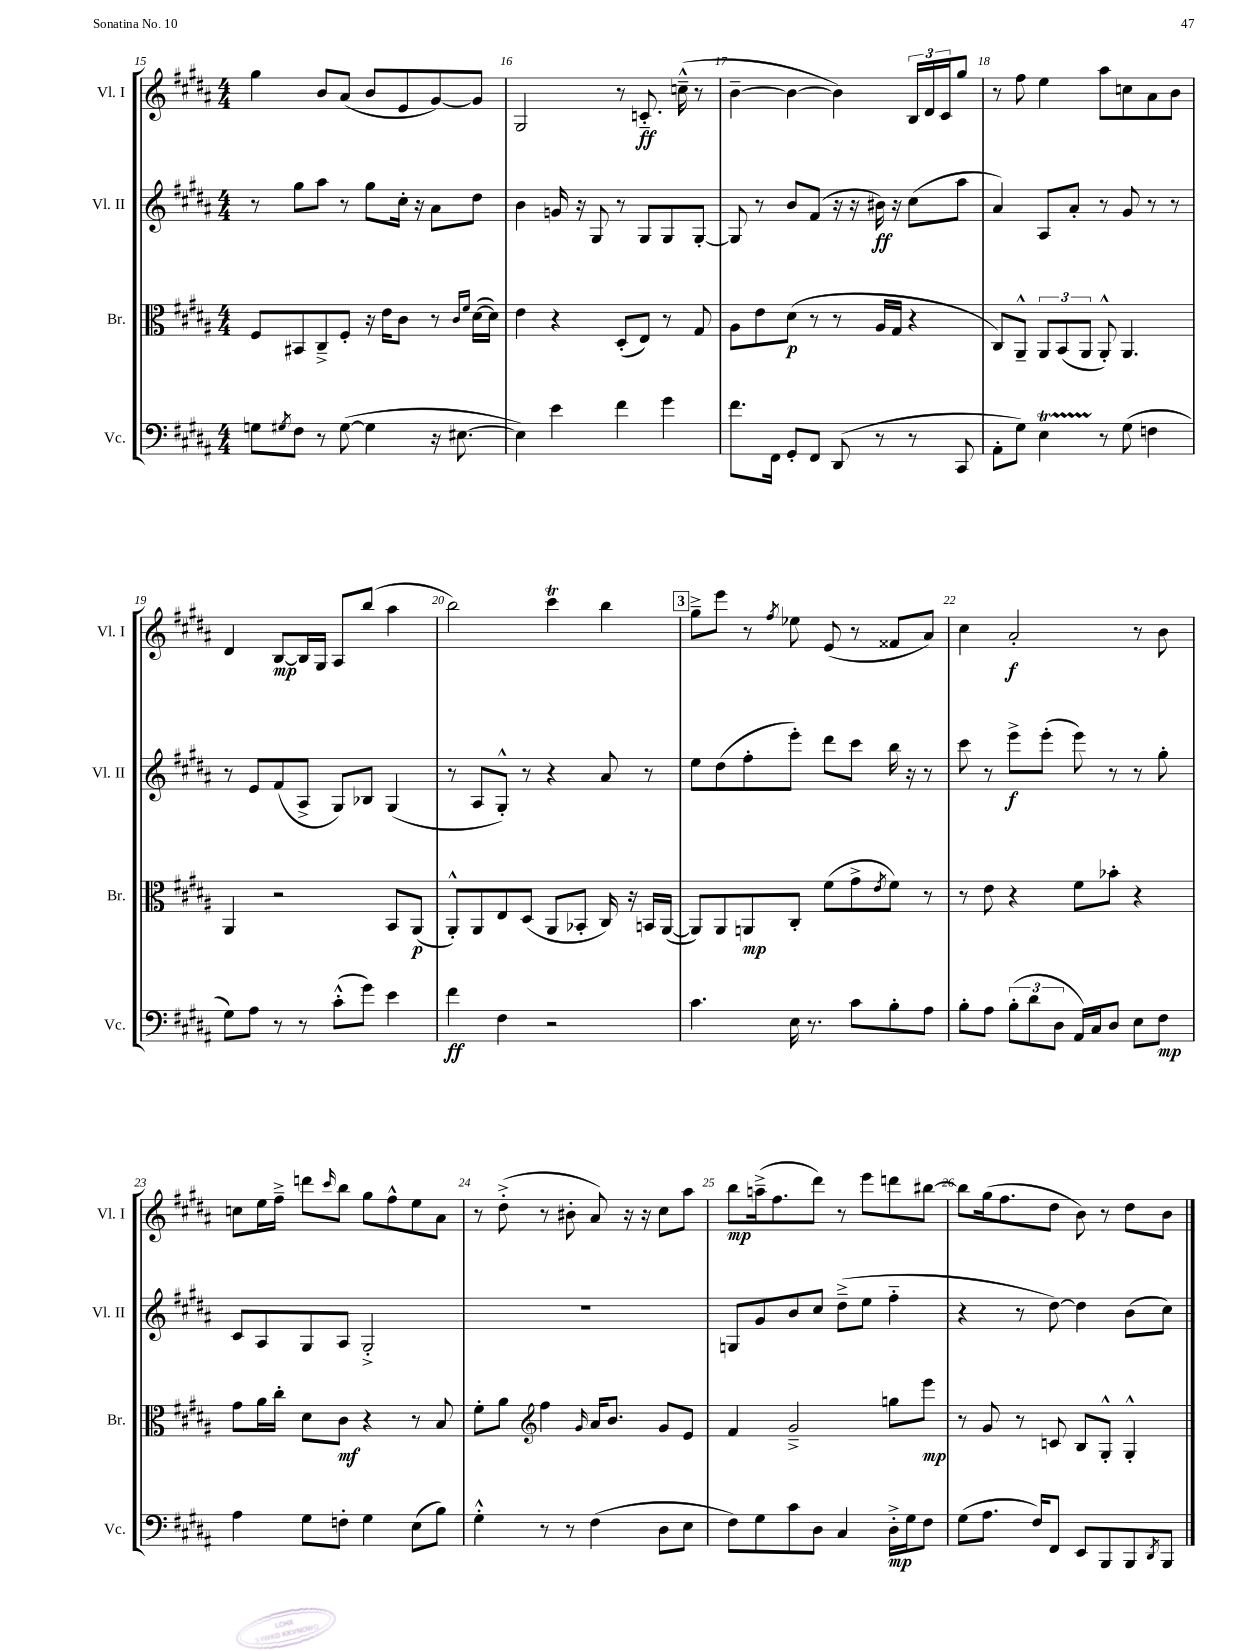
<<
\new StaffGroup <<
\new Staff = "s0" \with { instrumentName = "Vl. I" shortInstrumentName = "Vl. I" } {
    \clef treble \key b \major \numericTimeSignature \time 4/4
    gis''4 b'8 ais'8( b'8 e'8 gis'8~) gis'8 |
    gis2 r8 c'8.-_\ff c''16---^( r8 |
    b'4~-- b'4~ b'4) \tuplet 3/2 { b16 dis'16 cis'16 } gis''8 |
    r8 fis''8 e''4 ais''8 c''8 ais'8 b'8 |
    dis'4 b8~\mp b16 gis16 ais8 b''8( ais''4 |
    b''2) cis'''4\trill b''4 |
    \mark \markup { \box "3" } gis''8---> e'''8 r8 \acciaccatura { fis''8 } ees''8 e'8( r8 fisis'8 ais'8) |
    cis''4 ais'2-.\f r8 b'8 |
    c''8 e''16 fis''16---> d'''8 \grace { cis'''16 } b''8 gis''8 fis''8-^ e''8 ais'8 |
    r8 dis''8-.->( r8 bis'8-. ais'8) r16 r16 cis''8 ais''8 |
    b''8\mp a''16--->( fis''8. dis'''8) r8 e'''8 d'''8 bis''8~ |
    bis''8 gis''16( fis''8. dis''8 b'8) r8 dis''8 b'8 \bar "|." |
}
\new Staff = "s1" \with { instrumentName = "Vl. II" shortInstrumentName = "Vl. II" } {
    \clef treble \key b \major \numericTimeSignature \time 4/4
    r8 gis''8 ais''8 r8 gis''8 cis''16-. r16 ais'8 dis''8 |
    b'4 g'16 r16 gis8 r8 gis8 gis8 gis8~-. |
    gis8 r8 b'8 fis'8( r16 r16 bis'16\ff) r16 cis''8( ais''8 |
    ais'4) ais8 ais'8-. r8 gis'8 r8 r8 |
    r8 e'8 fis'8( ais8-> gis8) bes8 gis4( |
    r8 ais8 gis8-.-^) r8 r4 ais'8 r8 |
    \mark \markup { \box "3" } e''8 dis''8( fis''8-. e'''8-.) dis'''8 cis'''8 b''16 r16 r8 |
    cis'''8 r8 e'''8->\f e'''8-.( e'''8) r8 r8 gis''8-. |
    cis'8 ais8 gis8 ais8 gis2-.-> |
    R1 |
    g8 gis'8 b'8 cis''8 dis''8--->( e''8 fis''4-_ |
    r4 r8 dis''8~) dis''4 b'8( cis''8) \bar "|." |
}
\new Staff = "s2" \with { instrumentName = "Br." shortInstrumentName = "Br." } {
    \clef alto \key b \major \numericTimeSignature \time 4/4
    fis8 bis,8 cis8---> fis8-. r16 e'16 cis'8 r8 \grace { cis'16 fis'16 } dis'16~( dis'16) |
    e'4 r4 dis8-.( e8) r8 gis8 |
    ais8 e'8 dis'8\p( r8 r8 ais16 gis16 r4 |
    cis8) ais,8---^ \tuplet 3/2 { ais,8 b,8( ais,8 } ais,8-.-^) ais,4. |
    ais,4 r2 b,8 ais,8\p( |
    ais,8-.-^) ais,8 e8 dis8( ais,8 bes,8-. cis16) r16 b,16 ais,16~( |
    \mark \markup { \box "3" } ais,8) ais,8 a,8\mp cis8-. fis'8( gis'8-> \acciaccatura { e'8 } fis'8) r8 |
    r8 e'8 r4 fis'8 bes'8-. r4 |
    gis'8 ais'16 cis''16-. dis'8 cis'8\mf r4 r8 b8 |
    fis'8-. ais'8 \clef treble fis''4 \grace { gis'16 } ais'16 b'8. gis'8 e'8 |
    fis'4 gis'2---> g''8 e'''8\mp |
    r8 gis'8 r8 c'8 b8 gis8-.-^ gis4-.-^ \bar "|." |
}
\new Staff = "s3" \with { instrumentName = "Vc." shortInstrumentName = "Vc." } {
    \clef bass \key b \major \numericTimeSignature \time 4/4
    g8 \acciaccatura { gis8 } fis8 r8 gis8~( gis4 r16 eis8.~ |
    eis4) e'4 fis'4 gis'4 |
    fis'8. fis,16 gis,8-. fis,8 dis,8( r8 r8 cis,8 |
    ais,8-. gis8) e4\startTrillSpan r8\stopTrillSpan gis8( f4 |
    gis8) ais8 r8 r8 cis'8-.-^( gis'8) e'4 |
    fis'4\ff fis4 r2 |
    \mark \markup { \box "3" } cis'4. e16 r8. cis'8 b8-. ais8 |
    b8-. ais8 \tuplet 3/2 { b8-.( dis'8 dis8 } ais,16) cis16 dis8 e8 fis8\mp |
    ais4 gis8 f8-. gis4 e8( b8) |
    gis4-.-^ r8 r8 fis4( dis8 e8 |
    fis8) gis8 cis'8 dis8 cis4 dis16-.->\mp gis16 fis8 |
    gis8( ais8. fis16) fis,8 e,8 b,,8 b,,8 \acciaccatura { dis,8 } b,,8 \bar "|." |
}
>>
>>
\layout { \context { \Score currentBarNumber = #15 \override BarNumber.break-visibility = ##(#f #t #t) barNumberVisibility = #all-bar-numbers-visible } }
